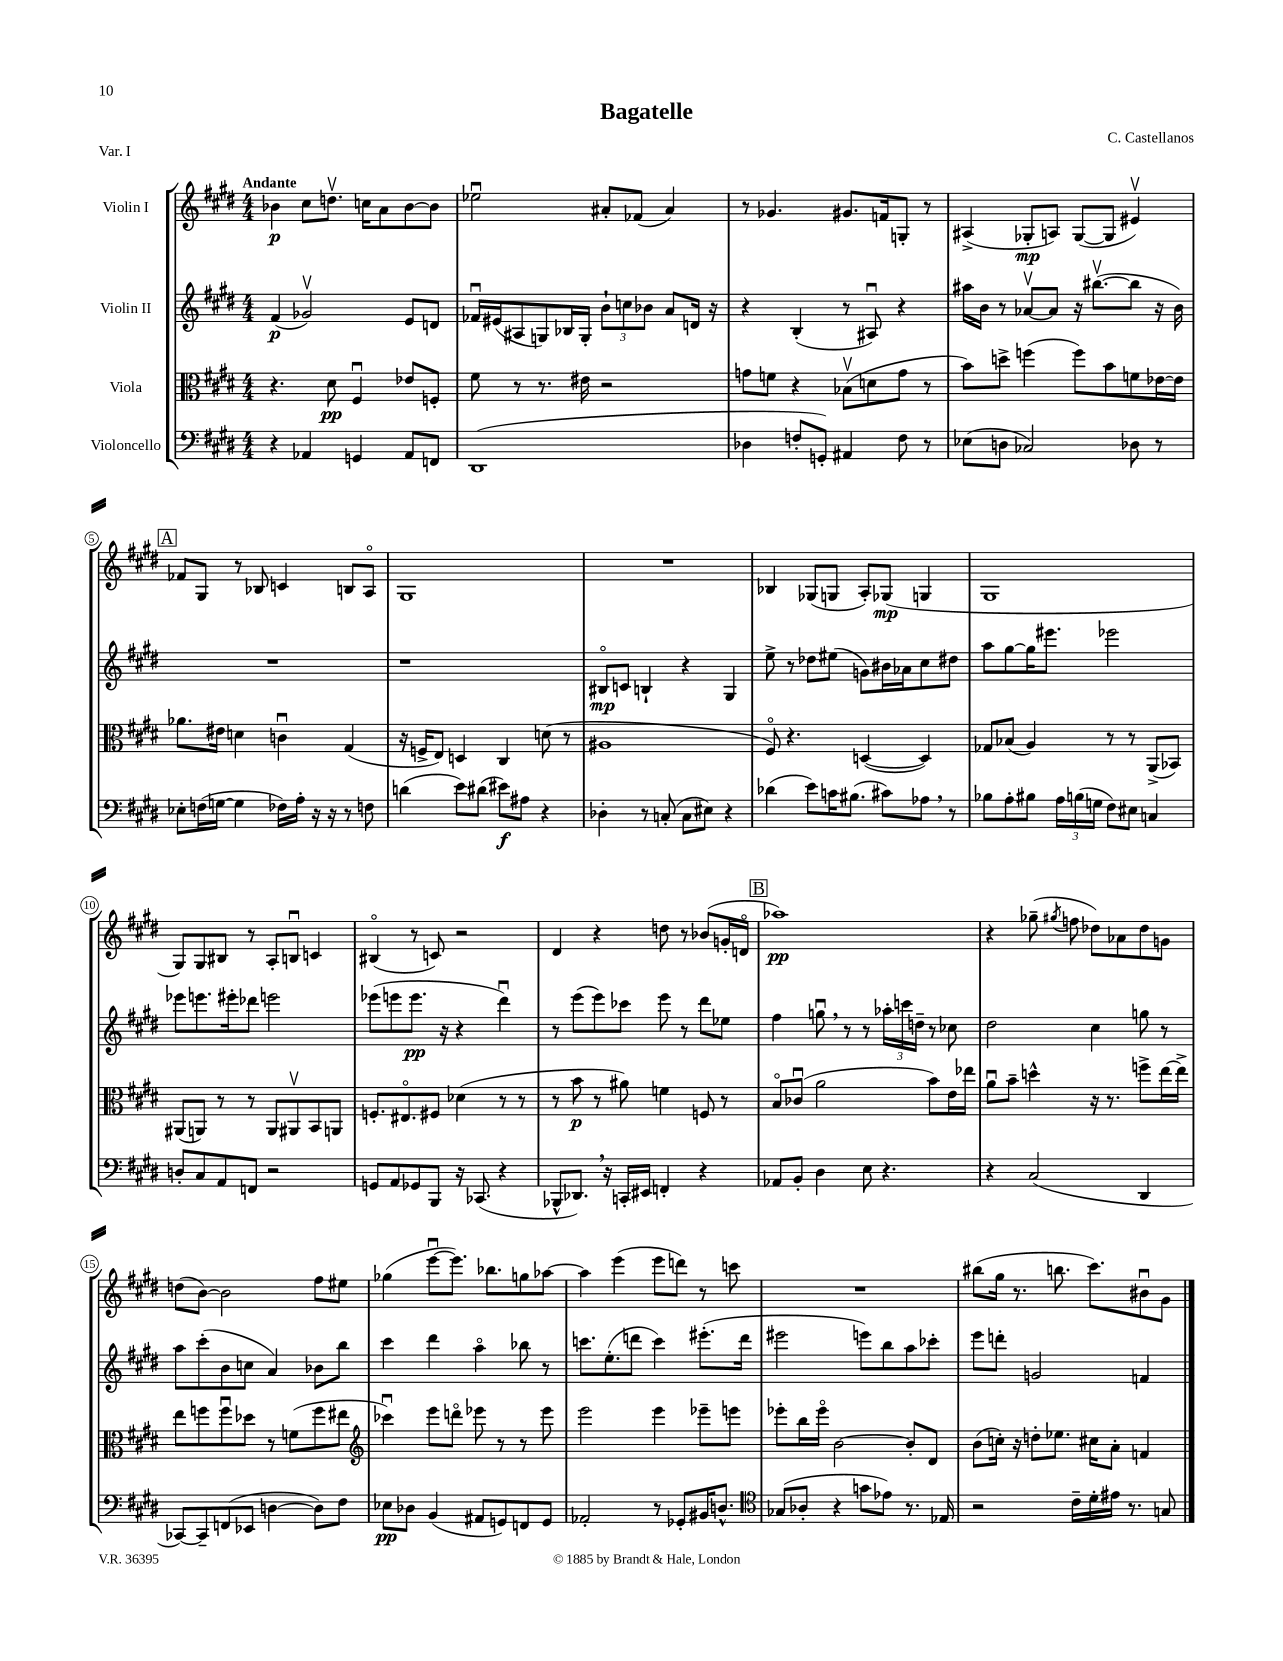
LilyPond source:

\header { title = "Bagatelle" composer = "C. Castellanos" piece = "Var. I" }
<<
\new StaffGroup <<
\new Staff = "s0" \with { instrumentName = "Violin I" } {
    \clef treble \key e \major \numericTimeSignature \time 4/4 \tempo "Andante"
    \autoBeamOff bes'4\p cis''8[ d''8.]\upbow c''16[ a'8 bes'8~ bes'8] |
    ees''2\downbow ais'8[-. fes'8]( ais'4) |
    r8 ges'4. gis'8.[ f'16 g8]-. r8 |
    ais4->( ges8[-.\mp a8]) ges8[~( ges8] eis'4\upbow) |
    \mark \markup { \box "A" } fes'8[ gis8] r8 bes8 c'4 b8[ a8]\flageolet |
    gis1 |
    R1 |
    bes4 ges8[( g8] a8[-.) ges8]\mp( g4 |
    gis1 |
    gis8[) gis8 bis8] r8 a8[-. b8]\downbow c'4 |
    bis4\flageolet( r8 c'8) r2 |
    dis'4 r4 d''8 r8 bes'8[( g'16-. d'16]\flageolet |
    \mark \markup { \box "B" } aes''1\pp) |
    r4 ges''8--( \acciaccatura { gis''8 } f''8 des''8[) aes'8 des''8 g'8] |
    d''8[( b'8]~) b'2 fis''8[ eis''8] |
    ges''4( e'''8[~\downbow e'''8.]) bes''8.[ g''8 aes''8]~ |
    aes''4 e'''4( e'''8[ d'''8]) r8 c'''8 |
    R1 |
    bis''8[( gis''16] r8. b''8. cis'''8.[) bis'8\downbow gis'8] \bar "|." |
}
\new Staff = "s1" \with { instrumentName = "Violin II" } {
    \clef treble \key e \major \numericTimeSignature \time 4/4
    \autoBeamOff fis'4\p( ges'2\upbow) e'8[ d'8] |
    fes'16[\downbow eis'16( ais8 g8) bes16 g16]-. \tuplet 3/2 { b'8[-! c''8 bes'8] } a'8[ d'16] r16 |
    r4 b4-.( r8 ais8\downbow) r4 |
    ais''16[ b'16] r8 aes'8[~\upbow aes'8] r16 bis''8.[~\upbow( bis''8] r16 b'16) |
    \mark \markup { \box "A" } R1 |
    r1 |
    bis8[\flageolet\mp c'8] b4-! r4 gis4 |
    e''8-> r8 des''8[ eis''8]( g'8[) bis'16 aes'16 cis''8 dis''8] |
    a''8[ gis''8~ gis''16 eis'''8.] ees'''2 |
    ees'''8[ e'''8. eis'''16-. des'''8] e'''2 |
    ees'''8[( e'''8 e'''8.]\pp r16 r4 dis'''4\downbow) |
    r8 e'''8[( e'''8) ces'''8] e'''8 r8 dis'''8[ ees''8] |
    \mark \markup { \box "B" } fis''4 g''8\downbow \breathe r8 r8 \tuplet 3/2 { aes''16[-. c'''16 d''16]-- } r8 ces''8 |
    dis''2 cis''4 g''8 r8 |
    a''8[ cis'''8-.( b'8 c''8] a'4) bes'8[ b''8] |
    cis'''4 dis'''4 a''4\flageolet bes''8 r8 |
    c'''8.[ e''8.-.( d'''8] c'''4) eis'''8.[-.( d'''16] |
    eis'''2 e'''8[) b''8 a''8 ces'''8]-. |
    e'''8[ d'''8]-. g'2 f'4 \bar "|." |
}
\new Staff = "s2" \with { instrumentName = "Viola" } {
    \clef alto \key e \major \numericTimeSignature \time 4/4
    \autoBeamOff r4. dis'8\pp fis4\downbow ees'8[ f8]-. |
    fis'8 r8 r8. eis'16 r2 |
    g'8[ f'8] r4 bes8[\upbow( d'8 g'8] r8 |
    b'8[) d''8]-> f''4( f''8[) b'8 f'8 ees'16~ ees'16] |
    \mark \markup { \box "A" } aes'8.[ eis'16] d'4 c'4\downbow gis4( |
    r16 f16[-> e8]) d4 cis4 d'8( r8 |
    ais1 |
    fis8\flageolet) r4. d4~( d4) |
    ges8[ bes8]( a4) r8 r8 a,8[->( bes,8]) |
    ais,8[( a,8]) r8 r8 a,8[ ais,8\upbow b,8 a,8] |
    f8.[-. eis8.\flageolet fis8] des'4( r8 r8 |
    r8 b'8\p r8 ais'8) f'4 f8 r8 |
    \mark \markup { \box "B" } b8[\flageolet ces'8]\downbow( a'2 b'8[) e'16 ees''16] |
    a'8[\downbow b'8]-- d''4-^ r16 r8. f''8[-> e''16~ e''16]-> |
    e''8[ f''8 f''8\downbow des''8] r8 f'8[( f''8 eis''8] |
    \clef treble ces'''4\downbow) e'''8[ d'''8]\flageolet ees'''8 r8 r8 ees'''8 |
    e'''2 e'''4 ees'''8[-- e'''8] |
    ees'''8[-. b''16 ees'''16]\flageolet b'2~ b'8[-. dis'8] |
    b'8[( c''16]-.) r16 d''8[-. ees''8.] cis''16[ a'8]-. f'4 \bar "|." |
}
\new Staff = "s3" \with { instrumentName = "Violoncello" } {
    \clef bass \key e \major \numericTimeSignature \time 4/4
    \autoBeamOff r4 aes,4 g,4 aes,8[ f,8] |
    dis,1( |
    des4 f8[-. g,8]-.) ais,4 f8 r8 |
    ees8[( d8] ces2) des8 r8 |
    \mark \markup { \box "A" } ees8[-. f16( g16]~ g4 fes16[) a16]-. r16 r16 r8 f8 |
    d'4( e'8[) dis'8]( eis'8[\f) ais8] r4 |
    des4-. r8 c8-.( c8[ eis8]) r4 |
    des'4( e'8[) c'16 bis8.]( cis'8[) aes8] \breathe r8 |
    bes8[ a8-. bis8] \tuplet 3/2 { a16[ b16( g16] } fis8[) eis8] c4 |
    d8[-. cis8 a,8 f,8] r2 |
    g,8[ a,8 ges,8 b,,8] r16 ces,8.( r4 |
    bes,,8[-^ des,8.]) \breathe r16 c,16[-. eis,16] f,4-. r4 |
    \mark \markup { \box "B" } aes,8[ b,8]-. dis4 e8 r4. |
    r4 cis2( dis,4 |
    ces,8[~) ces,8-- f,8( ees,8] d4~ d8[) fis8] |
    ees8[\pp des8] b,4( ais,8[ g,8) f,8 g,8] |
    aes,2-. r8 ges,8[-. bis,16 d8.]-^ |
    \clef tenor ges8[( aes8]-. r4 g'8[ ees'8]) r8. ees16 |
    r2 cis'16[-- dis'16-. eis'16] r8. g8 \bar "|." |
}
>>
>>
\layout { \context { \Score \override BarNumber.stencil = #(make-stencil-circler 0.1 0.3 ly:text-interface::print) } }
